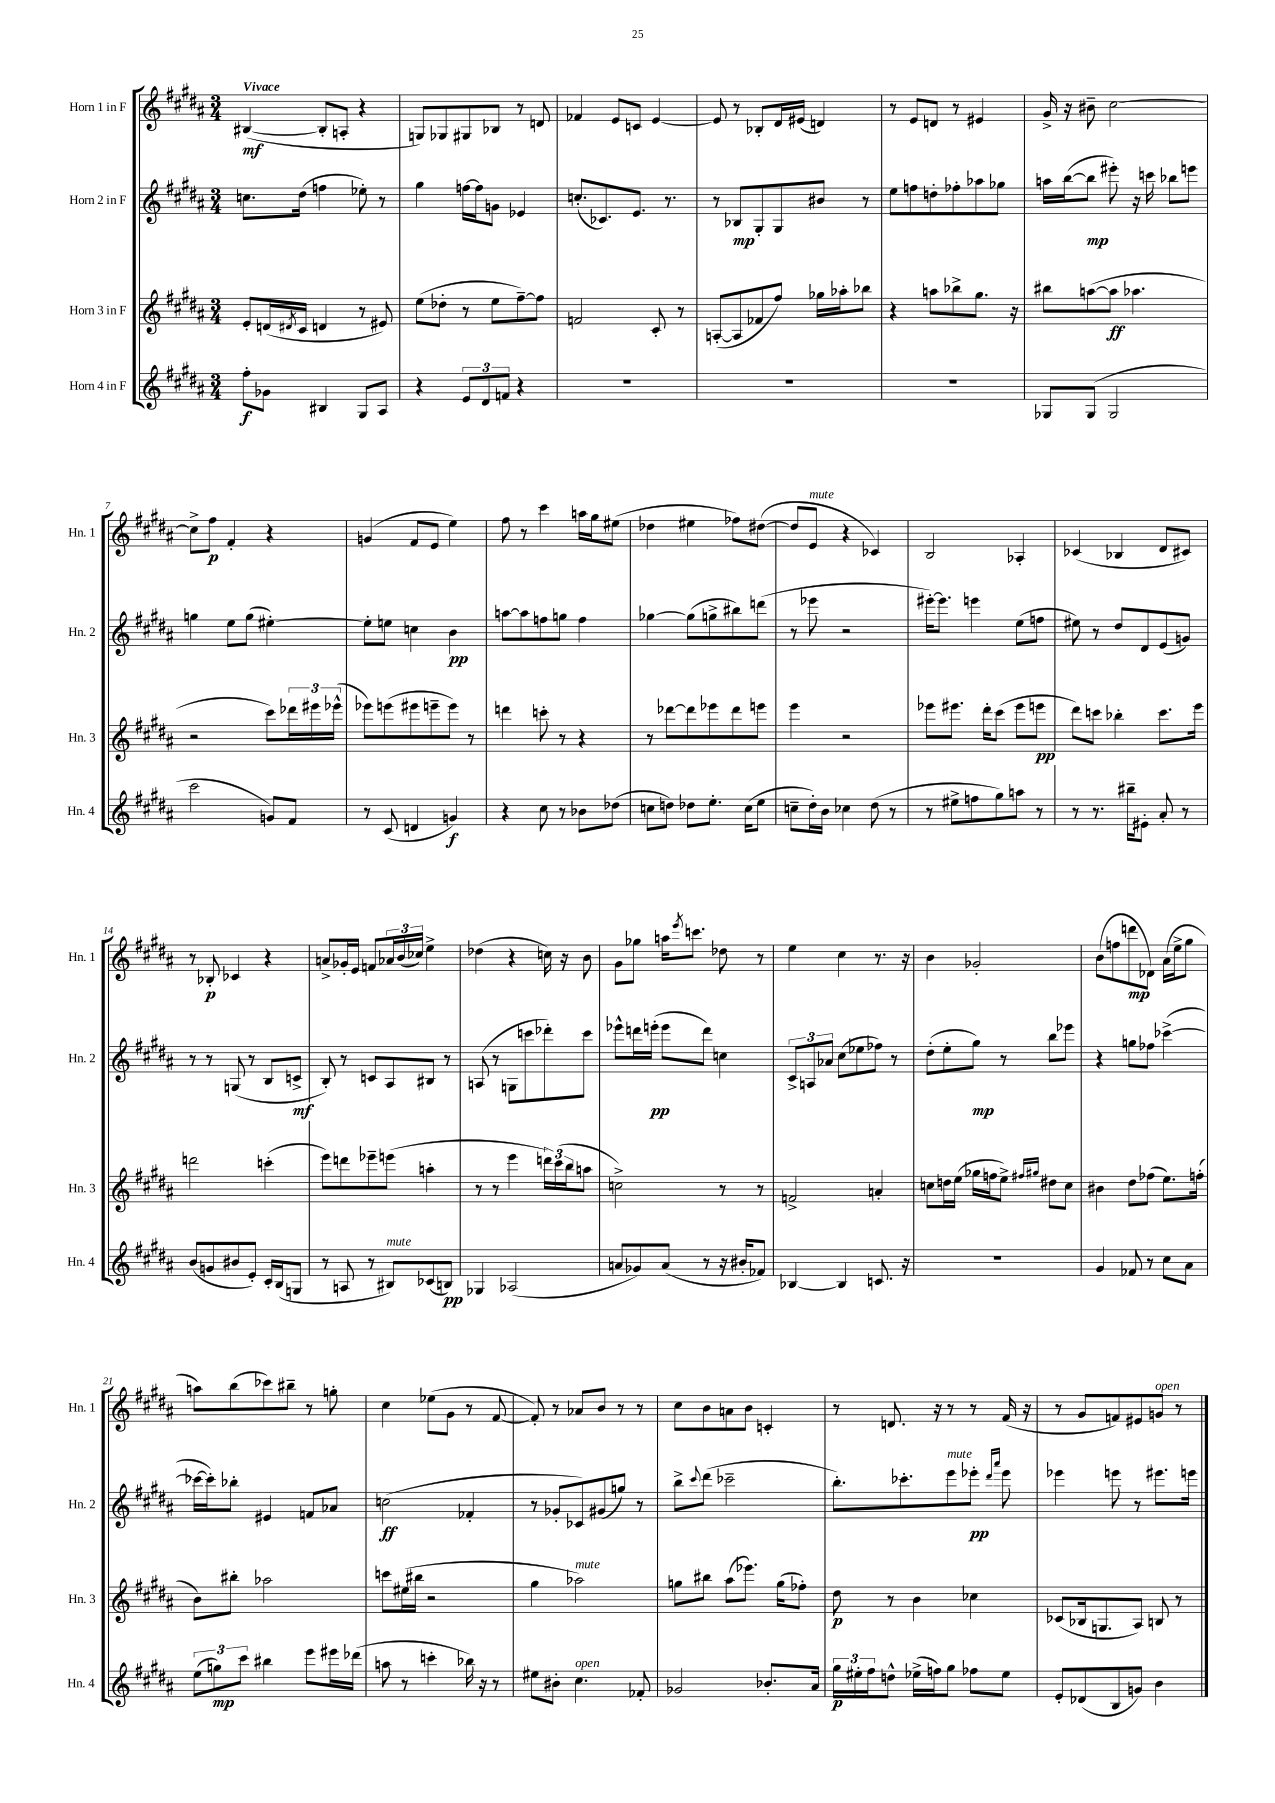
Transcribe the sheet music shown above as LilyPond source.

<<
\new StaffGroup <<
\new Staff = "s0" \with { instrumentName = "Horn 1 in F" shortInstrumentName = "Hn. 1" } {
    \clef treble \key b \major \numericTimeSignature \time 3/4 \tempo "Vivace"
    bis4~\mf( bis8-. a8-. r4 |
    g8) ges8 gis8 bes8 r8 d'8 |
    fes'4 e'8 c'8 e'4~ |
    e'8 r8 bes8-. dis'16 eis'16( d'4) |
    r8 e'8 d'8 r8 eis'4 |
    gis'16-> r16 bis'8-- cis''2~ |
    cis''8-> fis''8\p fis'4-. r4 |
    g'4( fis'8 e'8 e''4) |
    fis''8 r8 cis'''4 a''16 gis''16 eis''8( |
    des''4 eis''4 fes''8) dis''8~( |
    dis''8 e'8^\markup { \italic "mute" } r4 ces'4) |
    b2 aes4-. |
    ces'4( bes4 dis'8 cis'8) |
    r8 bes8-.\p ces'4 r4 |
    a'8-> ges'16-. e'16 f'8 \tuplet 3/2 { aes'16 b'16( ces''16) } e''4-> |
    des''4( r4 c''16) r16 b'8 |
    gis'8 ges''8 a''16 \acciaccatura { e'''8 } c'''8. des''8 r8 |
    e''4 cis''4 r8. r16 |
    b'4 ges'2-. |
    b'8( f''8 d'''8\mp des'8) ais'16( e''16-> gis''8 |
    a''8) b''8( ces'''8) bis''8-- r8 g''8-. |
    cis''4 ees''8( gis'8 r8 fis'8~ |
    fis'8-.) r8 aes'8 b'8 r8 r8 |
    cis''8 b'8 a'8 b'8 c'4-. |
    r8 d'8. r16 r8 r8 fis'16( r16 |
    r8 gis'8 f'8) eis'8 g'8^\markup { \italic "open" } r8 \bar "|." |
}
\new Staff = "s1" \with { instrumentName = "Horn 2 in F" shortInstrumentName = "Hn. 2" } {
    \clef treble \key b \major \numericTimeSignature \time 3/4
    c''8. dis''16( f''4 ees''8-.) r8 |
    gis''4 f''16~ f''16 g'8 ees'4 |
    c''8.-.( ces'8.) e'8. r8. |
    r8 bes8\mp gis8-. gis8 bis'8 r8 |
    e''8 f''8 d''8-. fes''8-. aes''8 ges''8 |
    a''16 b''16~( b''8\mp eis'''8-.) r16 c'''16 bes''8 e'''8 |
    g''4 e''8 g''8( eis''4~-.) |
    eis''8-. e''8 c''4 b'4\pp |
    a''8~ a''8 f''8 g''8 f''4 |
    ges''4~ ges''8( g''8-> bis''8) d'''8( |
    r8 ees'''8 r2 |
    eis'''16~-.) eis'''8. e'''4 e''8( f''8 |
    eis''8) r8 dis''8 dis'8 e'8( g'8) |
    r8 r8 g8( r8 b8 c'8->\mf |
    b8-.) r8 c'8 ais8 bis8 r8 |
    a8( r8 g8 c'''8 des'''8-.) c'''8 |
    ees'''8-^ d'''16 e'''16-.\pp( e'''8 d'''8) c''4 |
    \tuplet 3/2 { cis'8-> a8 aes'8 } cis''8( ees''8 fes''8) r8 |
    dis''8-.( e''8-. gis''8\mp) r8 b''8 ees'''8 |
    r4 g''8 fes''8 ces'''4~->( |
    ces'''16~ ces'''16-.) bes''8-. eis'4 f'8 aes'8 |
    c''2\ff( fes'4-. |
    r8 ges'8-. ces'8) gis'8( g''8) r8 |
    b''8-> \appoggiatura { cis'''8 } dis'''8( ces'''2-- |
    b''8.-.) ces'''8.-. e'''8^\markup { \italic "mute" } ees'''8-.\pp \grace { dis'''16 ais'''16 } ees'''8 |
    ees'''4 e'''8 r8 eis'''8. e'''16 \bar "|." |
}
\new Staff = "s2" \with { instrumentName = "Horn 3 in F" shortInstrumentName = "Hn. 3" } {
    \clef treble \key b \major \numericTimeSignature \time 3/4
    e'8-. d'16( \acciaccatura { dis'8 } cis'16 d'4 r8 eis'8) |
    e''8( des''8-. r8 e''8 fis''8~--) fis''8 |
    f'2 cis'8-. r8 |
    a8~-.( a8 fes'8 fis''8) ges''16 aes''16-. bes''8 |
    r4 a''8 bes''8-> gis''8. r16 |
    bis''8 a''8~( a''8\ff aes''4. |
    r2 cis'''8) \tuplet 3/2 { des'''16 eis'''16 ees'''16-^( } |
    ees'''8) e'''8( eis'''8 e'''8-- e'''8) r8 |
    d'''4 c'''8-. r8 r4 |
    r8 des'''8~ des'''8 ees'''8 des'''8 e'''8 |
    e'''4 r2 |
    ees'''8 eis'''8. dis'''16-. cis'''8( eis'''8 e'''8\pp |
    dis'''8) c'''8 bes''4-. c'''8. e'''16 |
    d'''2 c'''4-.( |
    e'''8) d'''8 ees'''8-- e'''8( a''4-. |
    r8 r8 e'''4 \tuplet 3/2 { d'''16) cis'''16( b''16 } a''8 |
    c''2->) r8 r8 |
    f'2-> a'4-. |
    c''8 d''16 e''16( ges''16 f''16 e''8->) \grace { fis''16 gis''16 } dis''8 c''8 |
    bis'4 dis''8 fes''8( e''8.) f''16-.( |
    b'8) bis''8-. aes''2 |
    c'''8 eis''16( bis''16 r2 |
    gis''4 aes''2^\markup { \italic "mute" }) |
    g''8 bis''8 ais''8( ees'''8.) g''16( fes''8-.) |
    dis''8\p r8 b'4 ces''4 |
    ces'8( bes16 g8. ais8) b8 r8 \bar "|." |
}
\new Staff = "s3" \with { instrumentName = "Horn 4 in F" shortInstrumentName = "Hn. 4" } {
    \clef treble \key b \major \numericTimeSignature \time 3/4
    fis''8-.\f ges'8 bis4 gis8 ais8 |
    r4 \tuplet 3/2 { e'8 dis'8 f'8 } r4 |
    R2. |
    R2. |
    R2. |
    ges8 ges8( ges2 |
    cis'''2 g'8) fis'8 |
    r8 cis'8( d'4 g'4\f) |
    r4 cis''8 r8 bes'8 des''8( |
    c''8 d''8) des''8 e''8.-. c''16( e''8 |
    c''8-- dis''16-.) b'16 ces''4 dis''8( r8 |
    r8 eis''8-> f''8 gis''8) a''8 r8 |
    r8 r8. bis''16-- eis'8-. ais'8-. r8 |
    b'8( g'8 bis'8 e'8-.) cis'16-. b16( g8 |
    r8 a8 r8 bis8^\markup { \italic "mute" }) ces'8( b8\pp) |
    ges4 aes2( |
    a'8 ges'8) a'8( r8 r16 bis'16-. fes'8) |
    bes4~ bes4 c'8. r16 |
    R2. |
    gis'4 fes'8 r8 cis''8 ais'8 |
    \tuplet 3/2 { e''8( g''8\mp) cis'''8 } bis''4 e'''8 eis'''16 des'''16( |
    a''8 r8 c'''4-. bes''16) r16 r8 |
    eis''8 bis'8-. cis''4.^\markup { \italic "open" } fes'8-. |
    ges'2 bes'8.-. ais'16 |
    \tuplet 3/2 { gis''16\p eis''16-. fis''16 } d''8-^ ees''16->( f''16) gis''8 fes''8 ees''8 |
    e'8-. des'8( b8 g'8) b'4 \bar "|." |
}
>>
>>
